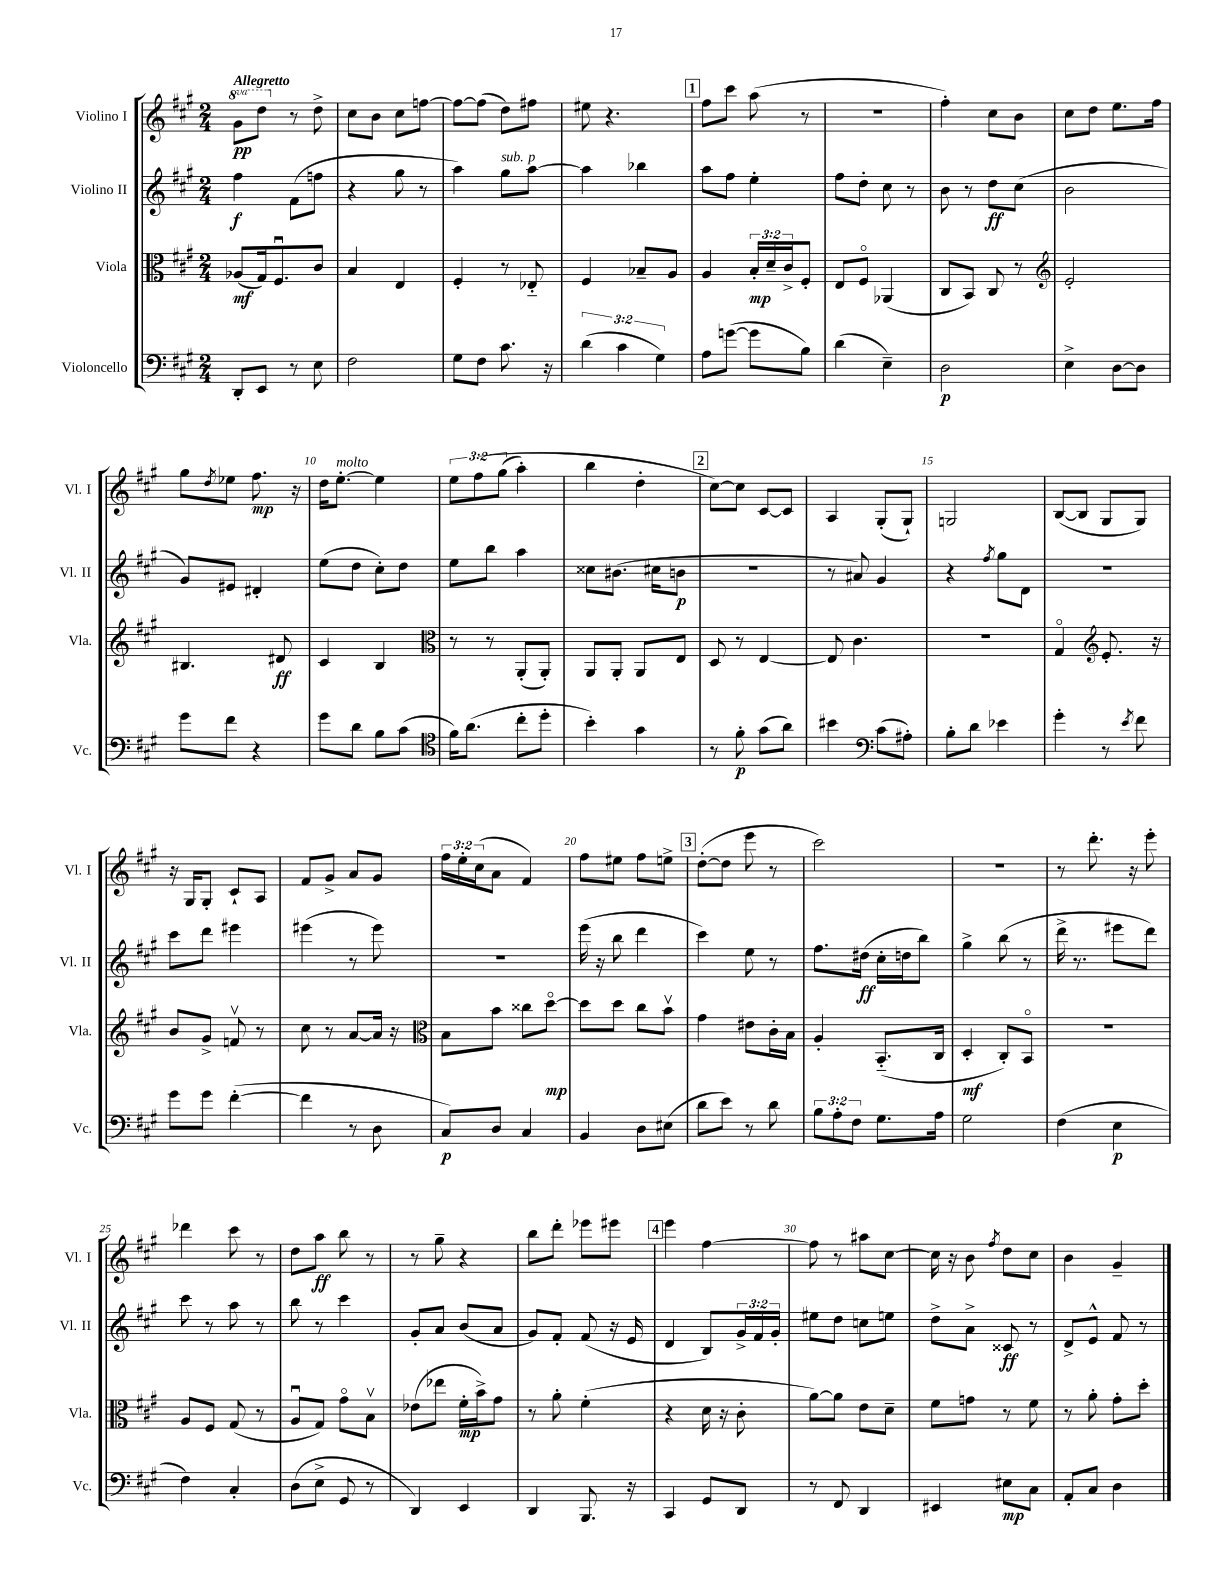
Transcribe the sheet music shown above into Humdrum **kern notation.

**kern	**dynam	**kern	**dynam	**kern	**dynam	**kern	**dynam
*part4	*part4	*part3	*part3	*part2	*part2	*part1	*part1
*staff4	*staff4	*staff3	*staff3	*staff2	*staff2	*staff1	*staff1
*I"Violoncello	*	*I"Viola	*	*I"Violino II	*	*I"Violino I	*
*I'Vc.	*	*I'Vla.	*	*I'Vl. II	*	*I'Vl. I	*
*clefF4	*	*clefC3	*	*clefG2	*	*clefG2	*
*k[f#c#g#]	*	*k[f#c#g#]	*	*k[f#c#g#]	*	*k[f#c#g#]	*
*M2/4	*	*M2/4	*	*M2/4	*	*M2/4	*
*	*	*	*	*	*	*8va	*
=1	=1	=1	=1	=1	=1	=1	=1
!	!	!	!	!	!	!LO:TX:a:B:t=Allegretto	!
8DD'/L	.	(8A-X/L	mf	4ff#\	f	8gg#\L	pp
8EE/J	.	16G#/k)	.	.	.	8ddd\J	.
.	.	8.F#u/	.	.	.	.	.
*	*	*	*	*	*	*X8va	*
8r	.	.	.	(8f#\L	.	8r	.
8E\	.	8c#/J	.	8ffn\J	.	8dd^\	.
=2	=2	=2	=2	=2	=2	=2	=2
2F#\	.	4B/	.	4r	.	8cc#\L	.
.	.	.	.	.	.	8b\J	.
.	.	4E/	.	8gg#\	.	8cc#\L	.
.	.	.	.	8r	.	[8ffn\J	.
=3	=3	=3	=3	=3	=3	=3	=3
8G#\L	.	4F#'/	.	4aa\)	.	8ff\L_	.
8F#\J	.	.	.	.	.	(8ff\J]	.
!	!	!	!	!LO:TX:a:i:t=sub. p	!	!	!
8.c#\	.	8r	.	8gg#\L	.	8dd\L)	.
.	.	8E-X/	.	[8aa\J	.	8ff#X\J	.
16r	.	.	.	.	.	.	.
=4	=4	=4	=4	=4	=4	=4	=4
(6d\	.	4F#/	.	4aa\]	.	8ee#X\	.
.	.	.	.	.	.	4.r	.
6c#\	.	.	.	.	.	.	.
.	.	8B-X~/L	.	4bb-X\	.	.	.
6G#\)	.	.	.	.	.	.	.
.	.	8A/J	.	.	.	.	.
!!LO:REH:place=s1:t=1
=5	=5	=5	=5	=5	=5	=5	=5
8A\L	.	4A/	.	8aa\L	.	8ff#\L	.
([8gn\J	.	.	.	8ff#\J	.	8ccc#\J	.
8g\L]	.	24B'/LL	mp	4ee'\	.	(8aa\	.
.	.	24d~/	.	.	.	.	.
.	.	24c#^/J	.	.	.	.	.
8B\J)	.	8F#'/J	.	.	.	8r	.
=6	=6	=6	=6	=6	=6	=6	=6
(4d\	.	8E/L	.	8ff#\L	.	2r	.
.	.	8F#/J	.	8dd'\J	.	.	.
4E~\)	.	(4AA-X/	.	8cc#\	.	.	.
.	.	.	.	8r	.	.	.
=7	=7	=7	=7	=7	=7	=7	=7
2D\	p	8C#/L	.	8b\	.	4ff#'\)	.
.	.	8BB/J)	.	8r	.	.	.
.	.	8C#/	.	8dd\L	ff	8cc#\L	.
.	.	8r	.	(8cc#\J	.	8b\J	.
=8	=8	=8	=8	=8	=8	=8	=8
*	*	*clefG2	*	*	*	*	*
4E^\	.	2e'/	.	2b\	.	8cc#\L	.
.	.	.	.	.	.	8dd\J	.
[8D\L	.	.	.	.	.	8.ee\L	.
8D\J]	.	.	.	.	.	.	.
.	.	.	.	.	.	16ff#\Jk	.
!!LO:LB:g=z
=9	=9	=9	=9	=9	=9	=9	=9
8g#\L	.	4.B#X/	.	8g#/L)	.	8gg#\L	.
.	.	.	.	.	.	8qdd/	.
8f#\J	.	.	.	8e#X/J	.	8ee-X\J	.
4r	.	.	.	4d#X'/	.	8.ff#\	mp
.	.	8d#X/	ff	.	.	.	.
.	.	.	.	.	.	16r	.
=10	=10	=10	=10	=10	=10	=10	=10
8g#\L	.	4c#/	.	(8ee\L	.	16dd\KL	.
!	!	!	!	!	!	!LO:TX:a:i:t=molto	!
.	.	.	.	.	.	[8.ee'\J	.
8d\J	.	.	.	8dd\J	.	.	.
8B\L	.	4B/	.	8cc#'\L)	.	4ee\]	.
(8c#\J	.	.	.	8dd\J	.	.	.
=11	=11	=11	=11	=11	=11	=11	=11
*clefC4	*	*clefC3	*	*	*	*	*
16f#\KL)	.	8r	.	8ee\L	.	12ee\L	.
(8.a\J	.	.	.	.	.	.	.
.	.	.	.	.	.	(12ff#\	.
.	.	8r	.	8bb\J	.	.	.
.	.	.	.	.	.	(12gg#\J	.
8cc#'\L	.	(8AA'/L	.	4aa\	.	4aa'\)	.
8dd'\J	.	8AA'/J)	.	.	.	.	.
=12	=12	=12	=12	=12	=12	=12	=12
4b'\)	.	8AA/L	.	8cc##X\L	.	4bb\	.
.	.	8AA'/J	.	(8.b#X\J	.	.	.
4g#\	.	8AA/L	.	.	.	4dd'\	.
.	.	.	.	16cc#X\KL	.	.	.
.	.	8E/J	.	8bn\J	p	.	.
!!LO:REH:place=s1:t=2
=13	=13	=13	=13	=13	=13	=13	=13
8r	.	8D/	.	2r	.	[8cc#\L)	.
8f#'\	p	8r	.	.	.	8cc#\J]	.
(8g#\L	.	[4E/	.	.	.	[8c#/L	.
8a\J)	.	.	.	.	.	8c#/J]	.
=14	=14	=14	=14	=14	=14	=14	=14
4b#X\	.	8E/]	.	8r	.	4A/	.
.	.	4.c#\	.	8a#X/)	.	.	.
*clefF4	*	*	*	*	*	*	*
(8c#\L	.	.	.	4g#/	.	(8G#'/L	.
8A#X'\J)	.	.	.	.	.	8G#`/J)	.
=15	=15	=15	=15	=15	=15	=15	=15
8B'\L	.	2r	.	4r	.	2Gn/	.
8d\J	.	.	.	.	.	.	.
.	.	.	.	8qff#/	.	.	.
4e-X\	.	.	.	8gg#\L	.	.	.
.	.	.	.	8d\J	.	.	.
=16	=16	=16	=16	=16	=16	=16	=16
4g#'\	.	4G#/	.	2r	.	([8B/L	.
.	.	.	.	.	.	8B/J]	.
*	*	*clefG2	*	*	*	*	*
8r	.	8.e'/	.	.	.	8G#/L	.
8qe/	.	.	.	.	.	.	.
8f#\	.	.	.	.	.	8G#/J)	.
.	.	16r	.	.	.	.	.
!!LO:LB:g=z
=17	=17	=17	=17	=17	=17	=17	=17
8g#\L	.	8b/L	.	8ccc#\L	.	16r	.
.	.	.	.	.	.	16G#/KL	.
8g#\J	.	8g#^/J	.	8ddd\J	.	8G#'/J	.
([4f#'\	.	8fnv/	.	4eee#X\	.	8c#`/L	.
.	.	8r	.	.	.	8A/J	.
=18	=18	=18	=18	=18	=18	=18	=18
4f#\]	.	8cc#\	.	(4eee#X\	.	8f#/L	.
.	.	8r	.	.	.	8g#^/J	.
8r	.	[8a/L	.	8r	.	8a/L	.
8D\	.	16a/Jk]	.	8eee#\)	.	8g#/J	.
.	.	16r	.	.	.	.	.
=19	=19	=19	=19	=19	=19	=19	=19
*	*	*clefC3	*	*	*	*	*
8C#/L)	p	8B\L	.	2r	.	24ff#\LL	.
.	.	.	.	.	.	24ee'\	.
.	.	.	.	.	.	(24cc#\J	.
8D/J	.	8b\J	.	.	.	8a\J	.
4C#/	.	8cc##X\L	.	.	.	4f#/)	.
.	.	[8dd\J	mp	.	.	.	.
=20	=20	=20	=20	=20	=20	=20	=20
4BB/	.	8dd\L]	.	(16eee\	.	8ff#\L	.
.	.	.	.	16r	.	.	.
.	.	8dd\J	.	8bb\	.	8ee#X\J	.
8D\L	.	8cc#\L	.	4ddd\	.	8ff#\L	.
(8E#X\J	.	8bv\J	.	.	.	8een^\J	.
!!LO:REH:place=s1:t=3
=21	=21	=21	=21	=21	=21	=21	=21
8d\L	.	4g#\	.	4ccc#\)	.	([8dd'\L	.
8e\J)	.	.	.	.	.	8dd\J]	.
8r	.	8e#X\L	.	8ee\	.	8eee\	.
8d\	.	16c#'\L	.	8r	.	8r	.
.	.	16B\JJ	.	.	.	.	.
=22	=22	=22	=22	=22	=22	=22	=22
12B\L	.	4A'/	.	8.ff#\L	.	2ccc#\)	.
12A'\	.	.	.	.	.	.	.
12F#\J	.	.	.	.	.	.	.
.	.	.	.	(16dd#X\Jk	ff	.	.
8.G#\L	.	(8.BB/L	.	16cc#'\LL	.	.	.
.	.	.	.	16ddn\J	.	.	.
.	.	.	.	8bb\J)	.	.	.
16A\Jk	.	16C#/Jk	.	.	.	.	.
=23	=23	=23	=23	=23	=23	=23	=23
2G#\	.	4D'/	mf	4gg#^\	.	2r	.
.	.	8C#'/L)	.	(8bb\	.	.	.
.	.	8BB/J	.	8r	.	.	.
=24	=24	=24	=24	=24	=24	=24	=24
(4F#\	.	2r	.	16ddd^\	.	8r	.
.	.	.	.	8.r	.	.	.
.	.	.	.	.	.	8.ddd'\	.
4E\	p	.	.	8eee#X\L	.	.	.
.	.	.	.	.	.	16r	.
.	.	.	.	8ddd\J)	.	8eee'\	.
!!LO:LB:g=z
=25	=25	=25	=25	=25	=25	=25	=25
4F#\)	.	8A/L	.	8ccc#\	.	4ddd-X\	.
.	.	8F#/J	.	8r	.	.	.
4C#'/	.	(8G#/	.	8aa\	.	8ccc#\	.
.	.	8r	.	8r	.	8r	.
=26	=26	=26	=26	=26	=26	=26	=26
(8D\L	.	8Au/L	.	8bb\	.	8dd\L	.
8E^\J	.	8G#/J)	.	8r	.	8aa\J	ff
8GG#/	.	8g#\L	.	4ccc#\	.	8bb\	.
8r	.	8Bv\J	.	.	.	8r	.
=27	=27	=27	=27	=27	=27	=27	=27
4DD/)	.	(8e-X\L	.	8g#'/L	.	8r	.
.	.	8ee-X\J	.	8a/J	.	8gg#~\	.
4EE/	.	16f#'\LL	mp	(8b/L	.	4r	.
.	.	16b^\J)	.	.	.	.	.
.	.	8g#\J	.	8a/J	.	.	.
=28	=28	=28	=28	=28	=28	=28	=28
4DD/	.	8r	.	8g#/L)	.	8bb\L	.
.	.	8a'\	.	8f#'/J	.	8ddd'\J	.
8.BBB/	.	(4f#'\	.	(8f#/	.	8eee-X\L	.
.	.	.	.	16r	.	8eee#X\J	.
16r	.	.	.	16e/	.	.	.
!!LO:REH:place=s1:t=4
=29	=29	=29	=29	=29	=29	=29	=29
4CC#/	.	4r	.	4d/	.	4eee\	.
8GG#/L	.	16d\	.	8B/L)	.	[4ff#\	.
.	.	16r	.	.	.	.	.
8DD/J	.	8c#'\	.	24g#^/L	.	.	.
.	.	.	.	24f#/	.	.	.
.	.	.	.	24g#'/JJ	.	.	.
=30	=30	=30	=30	=30	=30	=30	=30
8r	.	[8a\L)	.	8ee#X\L	.	8ff#\]	.
8FF#/	.	8a\J]	.	8dd\J	.	8r	.
4DD/	.	8e\L	.	8ccn\L	.	8aa#X\L	.
.	.	8d~\J	.	8een\J	.	[8cc#\J	.
=31	=31	=31	=31	=31	=31	=31	=31
4EE#X/	.	8f#\L	.	8dd^\L	.	16cc#\]	.
.	.	.	.	.	.	16r	.
.	.	8gn\J	.	8a^\J	.	8b\	.
.	.	.	.	.	.	8qff#/	.
8E#X\L	mp	8r	.	8c##X/	ff	8dd\L	.
8C#\J	.	8f#\	.	8r	.	8cc#\J	.
=32	=32	=32	=32	=32	=32	=32	=32
8AA'/L	.	8r	.	8d^/L	.	4b\	.
8C#/J	.	8a'\	.	8e^^/J	.	.	.
4D\	.	8g#'\L	.	8f#/	.	4g#~/	.
.	.	8dd'\J	.	8r	.	.	.
==	==	==	==	==	==	==	==
*-	*-	*-	*-	*-	*-	*-	*-
